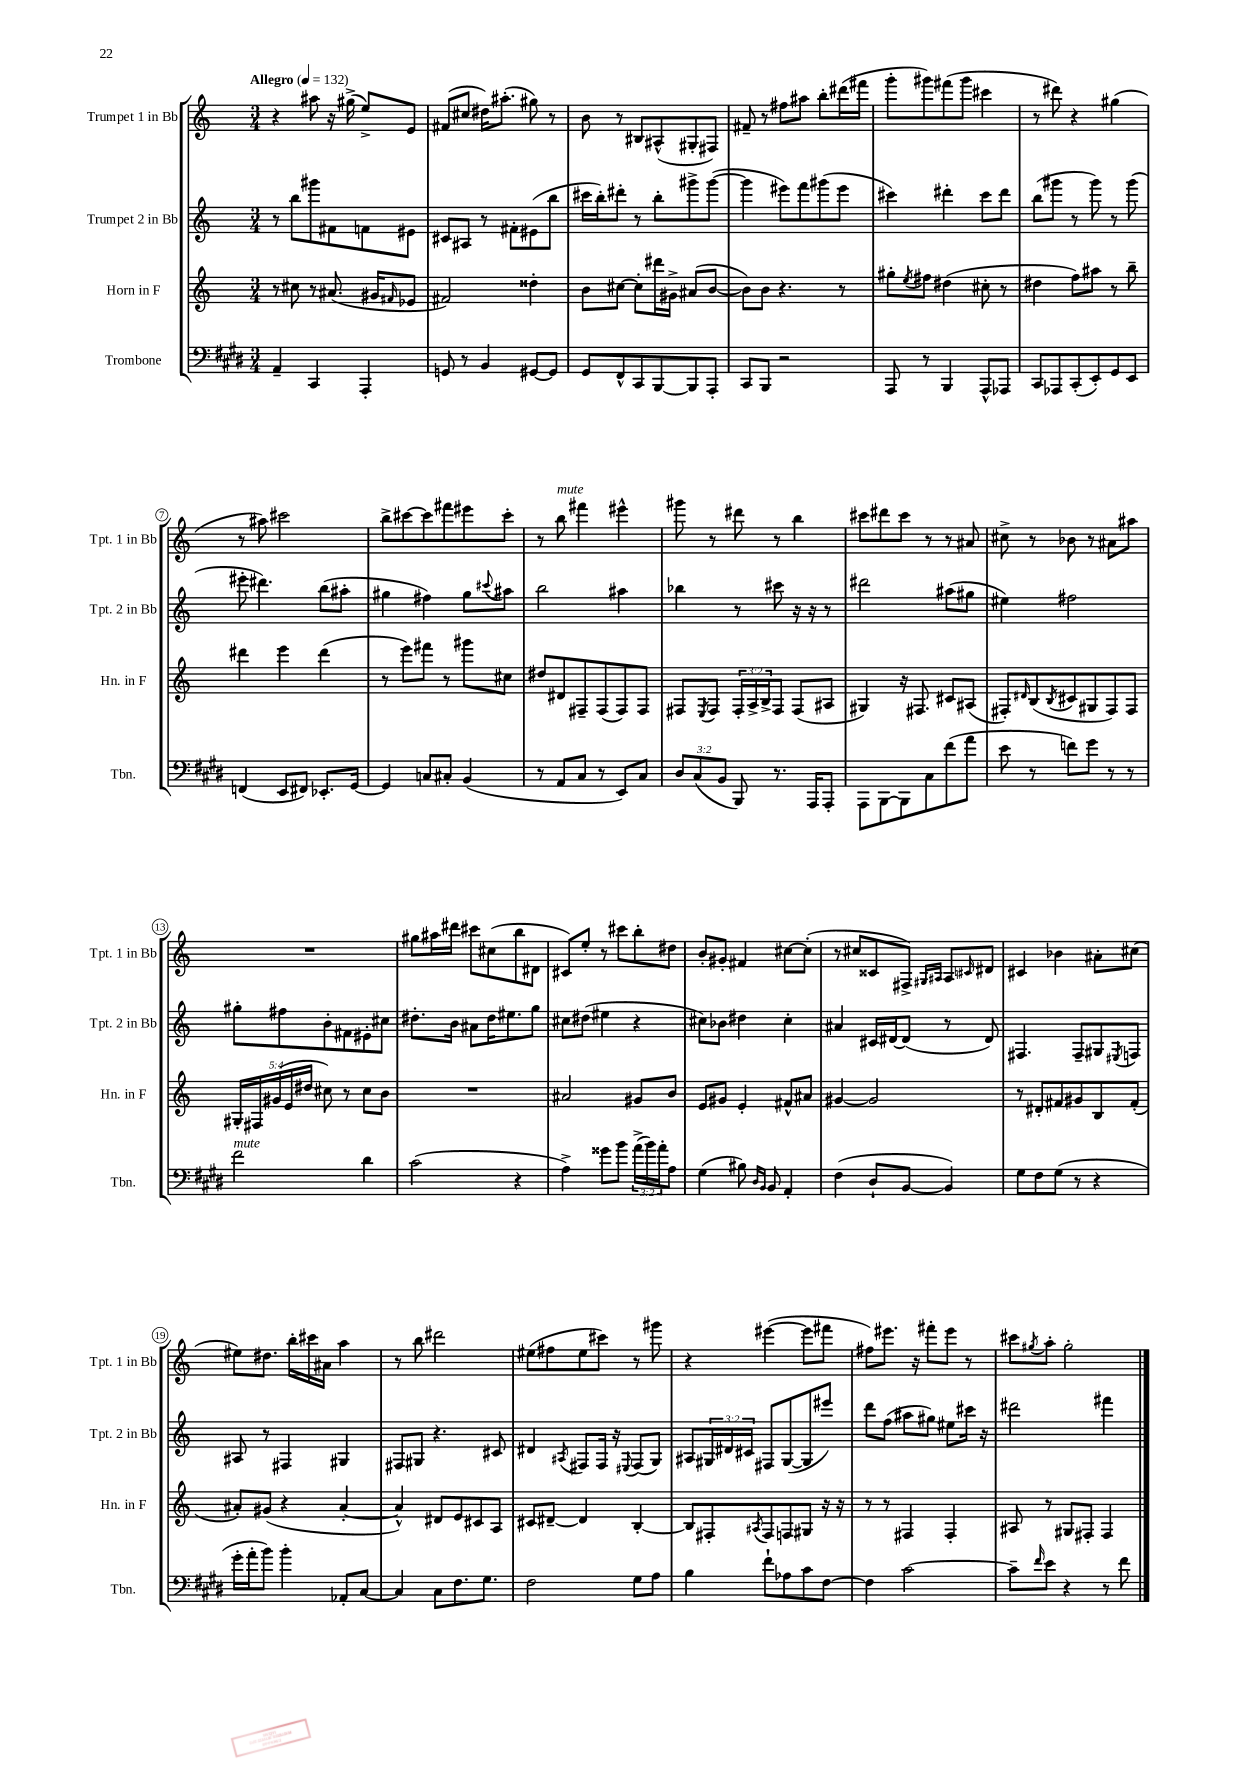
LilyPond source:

<<
\new StaffGroup <<
\new Staff = "s0" \with { instrumentName = "Trumpet 1 in Bb" shortInstrumentName = "Tpt. 1 in Bb" } {
    \clef treble \key c \major \numericTimeSignature \time 3/4 \tempo "Allegro" 4 = 132
    r4 ais''8 r16 gis''16->( e''8->) e'8 |
    fis'8( cis''8 dis''16) ais''8.-.( gis''8) r8 |
    b'8 r8 bis8 ais8-^( gis8-. fis8) |
    fis'8-- r8 fis''8 ais''8 b''8-. dis'''16( fis'''16 |
    g'''8-. gis'''8) fis'''8( gis'''8 cis'''4 |
    r8 dis'''8) r4 gis''4( |
    r8 ais''8) cis'''2 |
    b''8-> cis'''8~ cis'''8 fis'''8 eis'''8 cis'''8-. |
    r8 b''8^\markup { \italic "mute" } fis'''4 eis'''4-^ |
    gis'''8 r8 dis'''8 r8 b''4 |
    cis'''8 dis'''8 cis'''8 r8 r8 ais'8 |
    cis''8-> r8 bes'8 r8 ais'8 ais''8 |
    R2. |
    gis''8 ais''16 dis'''16 cis'''8 cis''8( b''8 dis'8 |
    cis'8) e''8-. r8 cis'''8 b''8-. dis''8 |
    b'8-. gis'8-. fis'4 cis''8~ cis''8-.( |
    r8 cis''8 cisis'8 fis8->) \grace { gis16 ais16 } ais8 \grace { cis'16 } dis'8 |
    cis'4 bes'4 ais'8-. cis''8( |
    eis''8) dis''8. b''16-. cis'''16 ais'16 a''4 |
    r8 b''8 dis'''2 |
    eis''8( fis''8 eis''8 cis'''8) r8 gis'''8 |
    r4 eis'''4~( eis'''8 fis'''8 |
    fis''8) eis'''8. r16 fis'''8-. eis'''8 r8 |
    cis'''8 \acciaccatura { gis''8 } a''8-. gis''2-. \bar "|." |
}
\new Staff = "s1" \with { instrumentName = "Trumpet 2 in Bb" shortInstrumentName = "Tpt. 2 in Bb" } {
    \clef treble \key c \major \numericTimeSignature \time 3/4 \override Staff.TupletNumber.text = #tuplet-number::calc-fraction-text
    r8 b''8 gis'''8 fis'8 f'8 eis'8 |
    cis'8 ais8 r8 fis'8-. eis'8( b''8 |
    cis'''16 b''16-.) dis'''8-. r8 b''8-. gis'''8-> gis'''8~( |
    gis'''4 eis'''8) f'''8 gis'''8( eis'''8 |
    cis'''4) dis'''4-. cis'''8 dis'''8 |
    b''8( gis'''8 r8 gis'''8) r8 gis'''8( |
    eis'''8-. dis'''4.) b''8( ais''8-. |
    gis''4 fis''4) gis''8 \appoggiatura { cis'''8 } ais''8 |
    b''2 ais''4 |
    bes''4 r8 cis'''8 r16 r16 r8 |
    dis'''2 ais''8( gis''8 |
    eis''4) fis''2 |
    gis''8-. fis''8 b'8-. fis'8 eis'8-. cis''8 |
    dis''8.-. b'16 ais'8 dis''16 eis''8. g''8 |
    cis''8 dis''8( eis''4 r4 |
    cis''8) bes'8 dis''4 cis''4-. |
    ais'4 cis'16 dis'16~ dis'8( r8 dis'8) |
    fis4. fis8-- gis8 \acciaccatura { eis8 } f8 |
    ais8 r8 fis4 gis4 |
    fis8 gis8 r4. cis'8 |
    dis'4 \acciaccatura { ais8 } fis8 fis16 r16 \appoggiatura { eis8 } fis8( g8) |
    ais8 \tuplet 3/2 { gis16 dis'16 cis'16 } fis8 gis8~( gis8 eis'''8) |
    d'''8 f''8( ais''8 gis''8) eis''8 cis'''16 r16 |
    dis'''2 fis'''4 \bar "|." |
}
\new Staff = "s2" \with { instrumentName = "Horn in F" shortInstrumentName = "Hn. in F" } {
    \clef treble \key c \major \numericTimeSignature \time 3/4 \override Staff.TupletNumber.text = #tuplet-number::calc-fraction-text
    r8 cis''8 r8 ais'8.( gis'16 \grace { fis'16 } ees'8 |
    fis'2) disis''4-. |
    b'8 cis''8~ cis''8-. dis'''16 gis'16-> ais'8( b'8~ |
    b'8) b'8 r4. r8 |
    gis''8-. \acciaccatura { e''8 } fis''8 dis''4( cis''8-. r8 |
    dis''4 f''8) ais''8 r8 b''8-- |
    dis'''4 e'''4 dis'''4( |
    r8 e'''8) fis'''8 r8 gis'''8 cis''8 |
    dis''8 dis'8 fis8-- fis8( fis8) fis8 |
    fis8 \acciaccatura { e8 } fis8 \tuplet 3/2 { fis16-. a16-> b16-> } fis8 fis8( ais8 |
    gis4) r16 fis8. cis'8 ais8( |
    fis8-.) \grace { dis'16 } b8( \acciaccatura { b8 } cis'8 gis8 fis8) fis8 |
    \tuplet 5/4 { gis16-. fis16 gis'16( e'16 dis''16 } cis''8) r8 cis''8 b'8 |
    R2. |
    ais'2 gis'8 b'8 |
    e'8 gis'8 e'4-. fis'8-^ ais'8 |
    gis'4~ gis'2 |
    r8 dis'8-. fis'8 gis'8 b8 fis'8-.( |
    ais'8-.) gis'8( r4 ais'4~-. |
    ais'4-^) dis'8 e'8 cis'8 a8 |
    cis'8 dis'8~-- dis'4 b4~-. |
    b8 fis8-. \acciaccatura { ais8 } fis8 f8 gis8 r16 r16 |
    r8 r8 fis4 fis4-. |
    ais8 r8 gis8 fis8-. fis4 \bar "|." |
}
\new Staff = "s3" \with { instrumentName = "Trombone" shortInstrumentName = "Tbn." } {
    \clef bass \key e \major \numericTimeSignature \time 3/4 \override Staff.TupletNumber.text = #tuplet-number::calc-fraction-text
    a,4-- cis,4 a,,4-. |
    g,8 r8 b,4 gis,8~ gis,8 |
    gis,8 fis,8-^ cis,8 b,,8~ b,,8 a,,8-. |
    cis,8 b,,8 r2 |
    a,,8 r8 b,,4 a,,8-^ aes,,8 |
    cis,8 aes,,8 cis,8-.( e,8-.) gis,8 e,8 |
    f,4( e,8 fis,8) ees,8.-. gis,16~ |
    gis,4 c8 cis8-. b,4( |
    r8 a,8 cis8 r8 e,8) cis8 |
    \tuplet 3/2 { dis8 cis8( b,8 } b,,8) r8. a,,16 a,,8-. |
    a,,8 b,,8~ b,,8 cis8 fis'8( a'8 |
    e'8 r8 f'8) gis'8 r8 r8 |
    fis'2^\markup { \italic "mute" } dis'4 |
    cis'2( r4 |
    a4->) gisis'8 b'8 \tuplet 3/2 { a'16->( b'16) a'16-. } a8 |
    gis4( bis8) \grace { dis16 b,16 } b,8 a,4-. |
    fis4( dis8-! b,8~ b,4) |
    gis8 fis8 gis8( r8 r4 |
    gis'16-. a'16-. b'8) b'4-. aes,8-. cis8~ |
    cis4 cis8 fis8. gis8. |
    fis2 gis8 a8 |
    b4 fis'8-! aes8 cis'8 fis8~ |
    fis4 cis'2~ |
    cis'8-- \grace { fis'16 } e'8 r4 r8 fis'8 \bar "|." |
}
>>
>>
\layout { \context { \Score \override BarNumber.stencil = #(make-stencil-circler 0.1 0.3 ly:text-interface::print) } }
